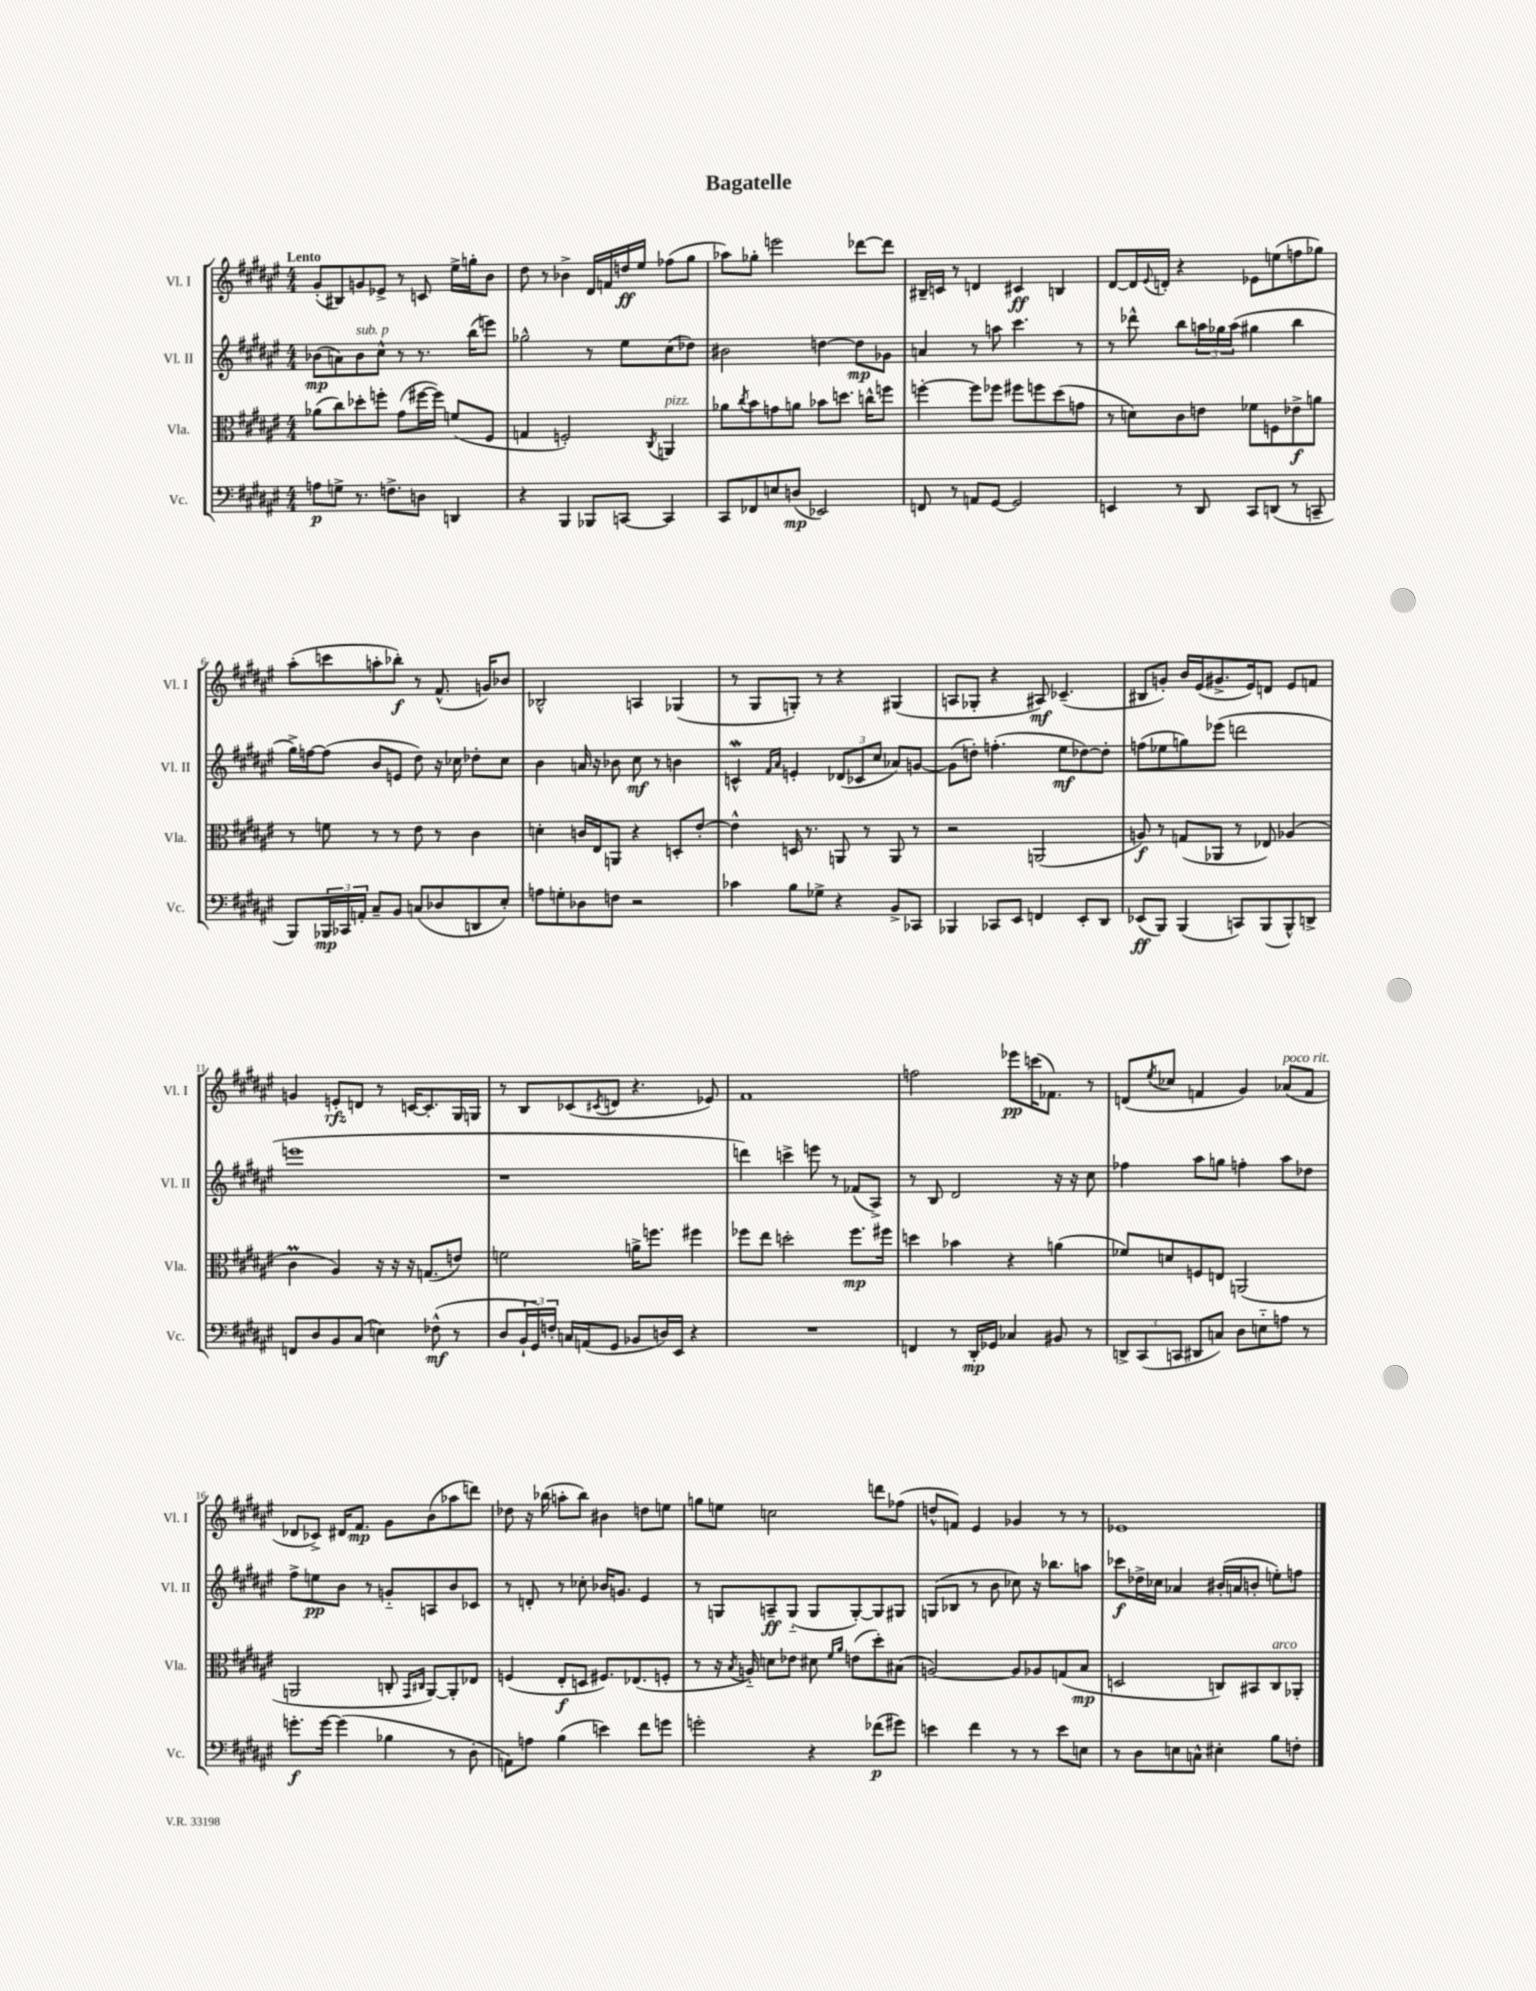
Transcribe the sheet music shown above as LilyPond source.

\header { title = "Bagatelle" }
<<
\new StaffGroup <<
\new Staff = "s0" \with { instrumentName = "Vl. I" shortInstrumentName = "Vl. I" } {
    \clef treble \key fis \major \numericTimeSignature \time 4/4 \tempo "Lento"
    gis'8-.( bis8) g'8 ees'8-> r8 c'8 eis''16-> g''16-. b'8 |
    dis''8 r8 bes'4-> dis'16 f'16 d''16\ff eis''16 fes''8( gis''8 |
    aes''8) ges''8-. e'''2 des'''8~ des'''8 |
    bis16-- c'16 r8 d'4 cis'4\ff b4 |
    dis'8~ dis'16 \appoggiatura { eis'8 } d'16-. r4 ees'8 e''8( f''8 ges''8) |
    ais''8-.( c'''8 a''8-. bes''8-.\f) r8 fis'8.-^( g'16) bes'8 |
    bes2-^ a4 ges4( |
    r8 gis8 g8-.) r8 r4 gis4( |
    a8 ges8-. r4 ais8\mf) ces'4.--( |
    bis8 g'8-.) b'16 eis'16( gis'8.-> eis'16) d'8 eis'8 f'8 |
    g'4 e'8-.\rfz d'8 r8 c'16~ c'8.-. gis16 g16 |
    r8 b8 ces'8( \acciaccatura { cis'8 } d'8 r4. ees'8) |
    fis'1 |
    f''2 ees'''8\pp c'''16( fes'8.) r8 |
    d'8( \acciaccatura { eis''8 } ces''8 f'4 gis'4) aes'8^\markup { \italic "poco rit." }( f'8 |
    des'8 ces'8->) dis'16 fis'8.\mp gis'8 b'8( aes''8 d'''8) |
    des''8 r16 bes''16( a''8-. bes''8) bis'4 d''8 e''8 |
    g''8 e''8 c''2 d'''8 fes''8( |
    d''8-^ f'8) eis'4 ges'4 r8 r8 |
    ees'1 \bar "|." |
}
\new Staff = "s1" \with { instrumentName = "Vl. II" shortInstrumentName = "Vl. II" } {
    \clef treble \key fis \major \numericTimeSignature \time 4/4
    bes'8\mp( a'8) bes'8^\markup { \italic "sub. p" } cis''8-^ r8 r8. b''16( e'''8) |
    ges''2-^ r8 eis''8 cis''8( des''8) |
    bis'2 d''4~ d''8\mp ges'8 |
    a'4 r8 a''8 cis'''4. r8 |
    r8 des'''8-^ b''8 \tuplet 3/2 { a''16 ges''16 a''16( } gis''4 b''4 |
    gis''16->) f''16~ f''8( b'8 e'8 dis''8) r16 ces''16 des''8-. ces''8 |
    b'4 a'16 r16 bes'8 cis''8\mf r8 b'4 |
    c'4-^\mordent \grace { fis'16 ais'16 } e'4-. \tuplet 3/2 { des'8( ces'8 cis''8 } aes'8) g'8~ |
    g'8( d''8-.) f''4.-.( eis''8\mf des''8~) des''8-. |
    f''8( ees''8 g''8) ees'''8( d'''2 |
    e'''1 |
    r1 |
    d'''4) c'''4-> e'''8 r8 fes'8( ais8->) |
    r8 b8 dis'2 r16 r16 cis''8 |
    fes''4 ais''8 g''8 f''4-. ais''8 des''8 |
    fis''8-> e''8\pp b'8 r8 g'8-_ a8 b'8 ces'8 |
    r8 d'8-. r8 ces''8-. bes'16 g'8. eis'4 |
    r8 g8 a8--\ff g8-_( g8 g8~-.) g8 gis8 |
    g8( bes8 r8 b'8 ces''8) r16 bes''8. a''8 |
    ces'''8\f des''16-> ces''16 aes'4 bis'16-.( a'16 b'8-. e''8-.) f''8 \bar "|." |
}
\new Staff = "s2" \with { instrumentName = "Vla." shortInstrumentName = "Vla." } {
    \clef alto \key fis \major \numericTimeSignature \time 4/4
    aes'8( cis''8) des''8-. f''8-. gis'8( fis''16~ fis''16) f'8( fis8 |
    g4 f2-.) \acciaccatura { cis8 } a,4^\markup { \italic "pizz." } |
    aes'8 \acciaccatura { cis''8 } b'8 g'8 a'8 bes'8 d''8. c''16-^ f''8 |
    f''4~-. f''8 fes''8 fis''8 f''8 dis''8( g'8 |
    r8 d'8) cis'8 e'8 fes'8 f8 ees'8->\f a'8 |
    r8 f'8 r8 r8 eis'8 r8 cis'4 |
    d'4-. c'16 eis16 a,8 r4 d8-. eis'8~-. |
    eis'4-^ d16 r8. a,8 r8 a,8 r8 |
    r2 a,2( |
    a8\f) r8 g8( aes,8 r8 ees8) aes4( |
    cis'4\prall ais4) r16 r16 r16 g8.( e'8) |
    f'2 a'16-> f''8. fis''4 |
    fes''8 eis''8 d''2-. fes''8.\mp fis''16 |
    d''4 bes'4 r4 a'4( |
    fes'8) d'8 f8 e8 a,2( |
    a,2 c8-. \grace { gis,16 cis16 } a,8~) a,8-. ees8 |
    f4( eis8-.\f d8 fis8.) ees8.( f8-. |
    r8 r16 \acciaccatura { b8 } a16-_) d'8 ees'8 dis'8 \grace { fis'16 ais'16 } e'8( dis''8-.) bis8( |
    a2~) a8 aes8 g8( b8\mp |
    d2 c8) bis,8 c8^\markup { \italic "arco" } aes,8-. \bar "|." |
}
\new Staff = "s3" \with { instrumentName = "Vc." shortInstrumentName = "Vc." } {
    \clef bass \key fis \major \numericTimeSignature \time 4/4
    a8\p g8-> r8. f8.-> d8 d,4 |
    r4 b,,4 bes,,8 c,8~ c,4 |
    cis,8 fes,8 e8 d8\mp( ees,2) |
    f,8 r8 a,8 gis,8~ gis,2 |
    e,4 r8 dis,8 cis,8 d,8( r8 c,8-- |
    b,,8) \tuplet 3/2 { bes,,16\mp ces,16 a,16-. } cis8-- b,8 c8( des8 d,8 eis8-.) |
    a8 g8-. des8 f8 r2 |
    ces'4 b8 ges8-> r4 b,8-> ces,8 |
    bes,,4 ces,8 eis,8 f,4 eis,8-. dis,8 |
    ees,8\ff( b,,8) b,,4( c,8) b,,8( b,,8-^) d,8-> |
    f,8 dis8 b,8 cis8( e4) fes8-^\mf( r8 |
    dis8 \tuplet 3/2 { b,16-! gis,16) f16-. } c16 a,16( gis,8 bes,8 d16) eis,16 r4 |
    R1 |
    f,4 r8 dis,16-.\mp ges,16 ces4 bis,8 r8 |
    \tuplet 3/2 { d,8-> cis,8( c,8 } dis,8 c8) dis8 e8-_ a8 r8 |
    g'8.-.\f g'16~ g'4( bes4 r8 dis8-. |
    a,8) a8 b4( e'4) fis'8 g'8 |
    g'2-. r4 fes'8\p( gis'8) |
    e'4 fis'4 r8 r8 e'8 e8 |
    r8 dis8 e8 c8-^ eis4-. b8 f8-. \bar "|." |
}
>>
>>
